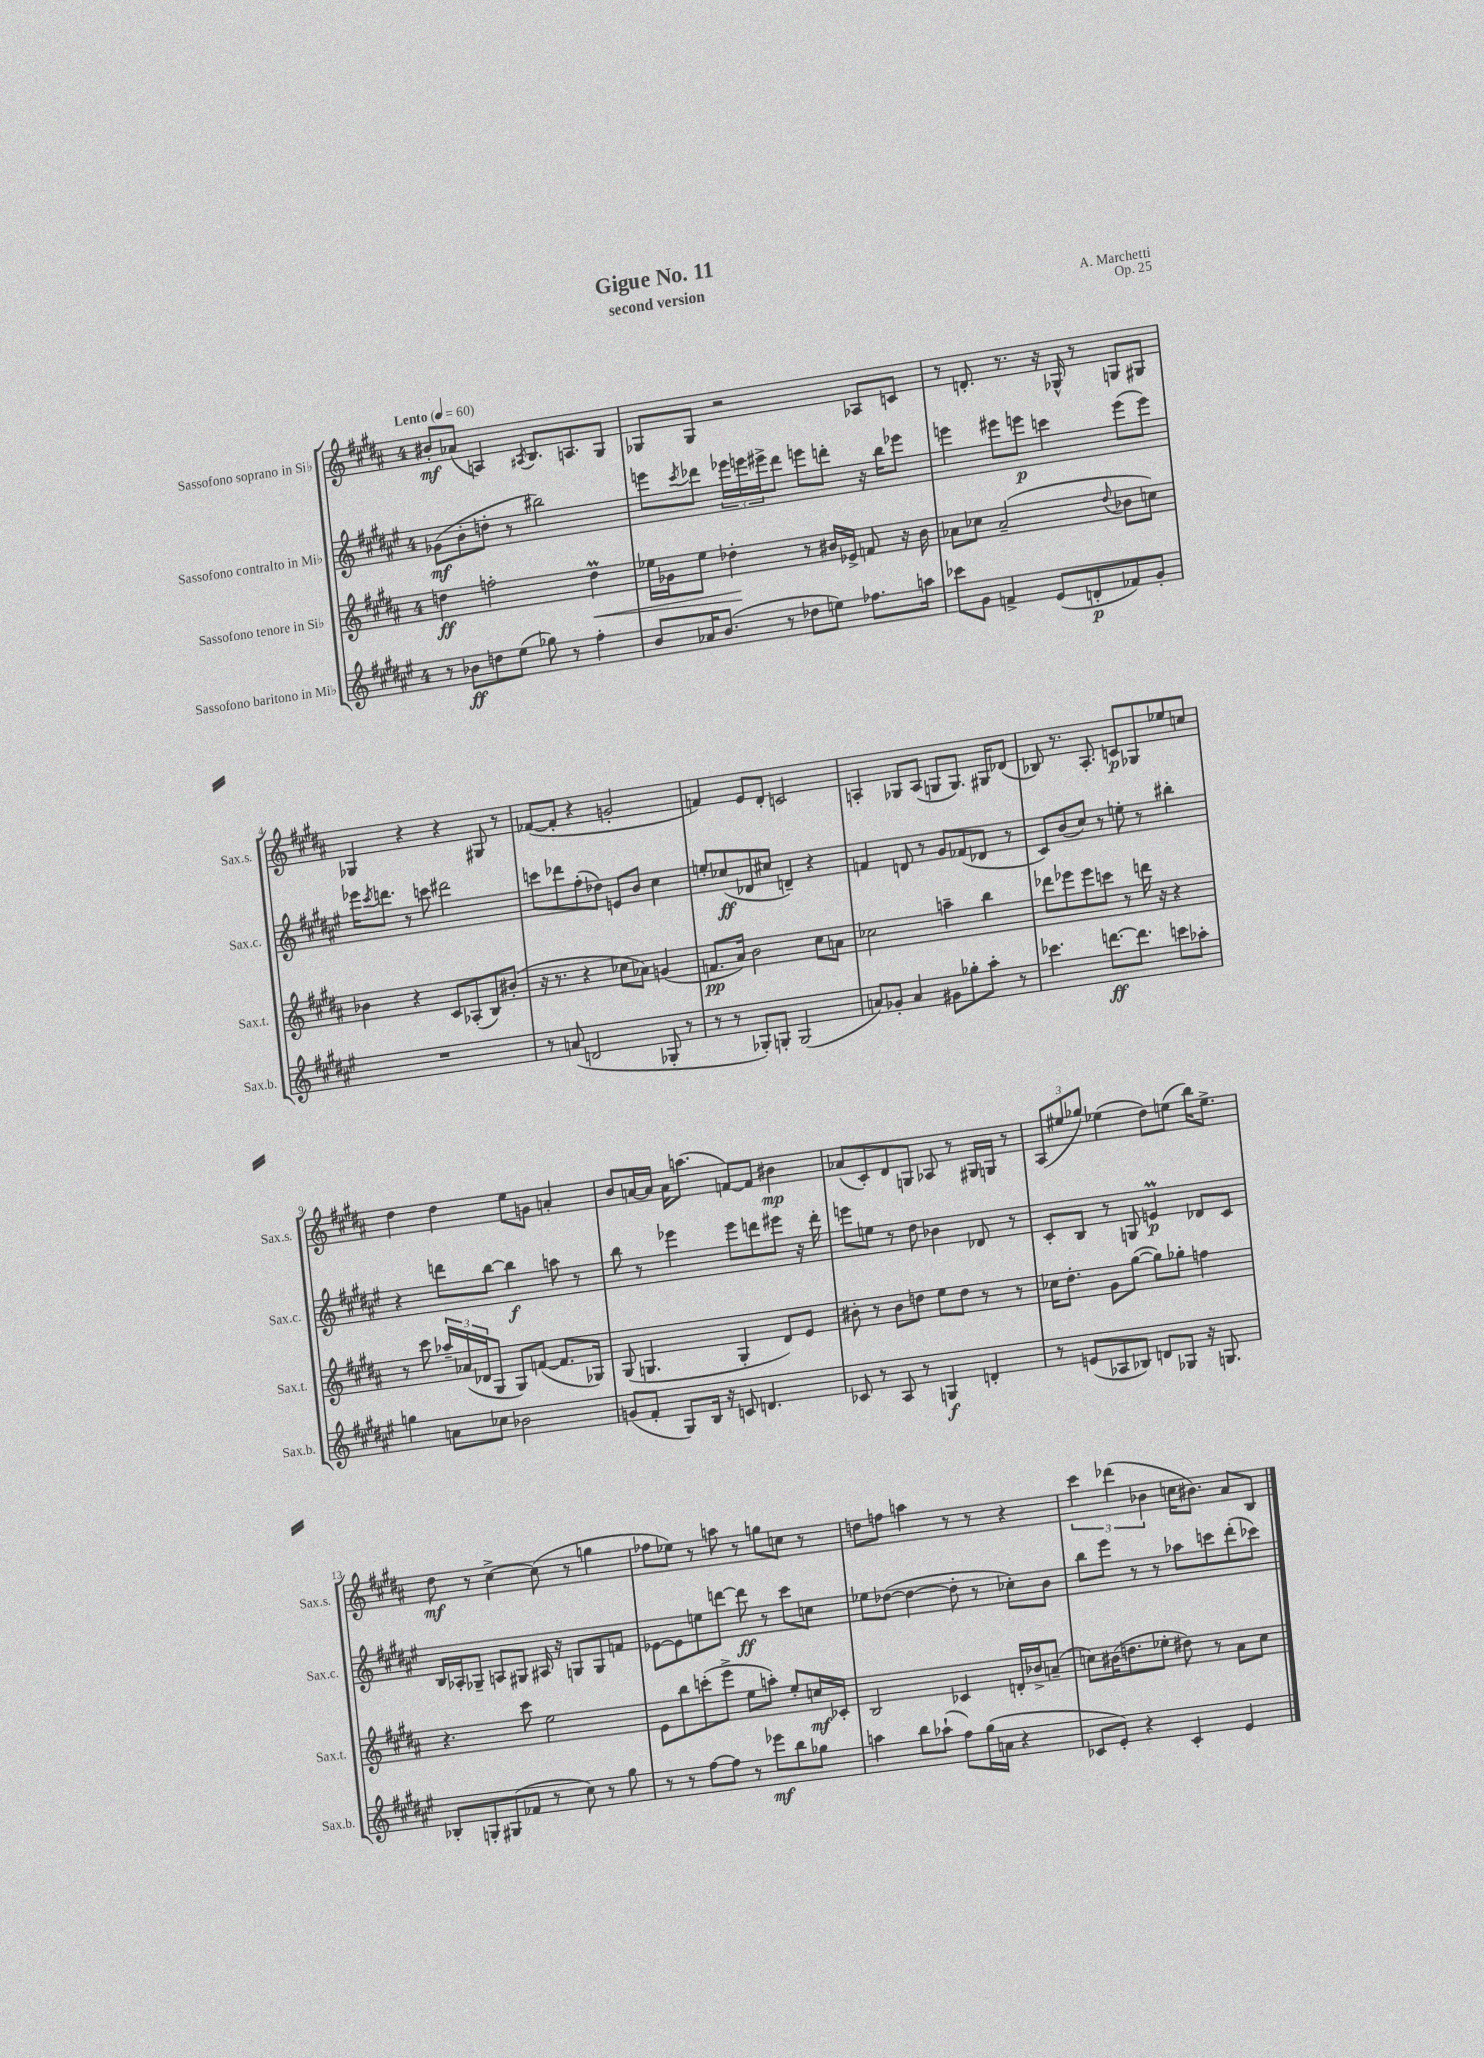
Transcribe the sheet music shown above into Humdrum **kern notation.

**kern	**dynam	**kern	**dynam	**kern	**dynam	**kern	**dynam
*part4	*part4	*part3	*part3	*part2	*part2	*part1	*part1
*staff4	*staff4	*staff3	*staff3	*staff2	*staff2	*staff1	*staff1
*I"Sassofono baritono in Mi♭	*	*I"Sassofono tenore in Si♭	*	*I"Sassofono contralto in Mi♭	*	*I"Sassofono soprano in Si♭	*
*I'Sax.b.	*	*I'Sax.t.	*	*I'Sax.c.	*	*I'Sax.s.	*
*clefG2	*	*clefG2	*	*clefG2	*	*clefG2	*
*k[f#c#g#d#a#e#]	*	*k[f#c#g#d#a#]	*	*k[f#c#g#d#a#e#]	*	*k[f#c#g#d#a#]	*
*M4/4	*	*M4/4	*	*M4/4	*	*M4/4	*
*MM60	*	*MM60	*	*MM60	*	*MM60	*
=1	=1	=1	=1	=1	=1	=1	=1
!	!	!	!	!	!	!LO:TX:a:B:t=Lento	!
8r	.	4ddn\	ff	(8g-X\L	mf	8b#X'/L	mf
8b-X\L	ff	.	.	8b'\	.	(8a-X/J	.
8ddn\	.	2ffn'\	.	8ddn'\J	.	4An/)	.
(8ee#\J	.	.	.	8r	.	.	.
.	.	.	.	.	.	8qA#X/	.
8gg-X\)	.	.	.	2bb#X\)	.	8.B/L	.
8r	.	.	.	.	.	.	.
.	.	.	.	.	.	8.An/	.
!	!	!	!LO:HP:b	!	!	!	!
4ff#'\	.	4ddM\	<	.	.	.	.
.	.	.	.	.	.	8G#/J	.
=2	=2	=2	=2	=2	=2	=2	=2
8b/L	.	16ee-X\LL	.	8eeen\L	.	8G-X/L	.
.	.	16g-X\J	.	.	.	.	.
.	.	.	.	8qccc#/	.	.	.
16a-X/K	.	8ee-\J	.	8ddd-X\J	.	8G-/J	.
(8.b/J	.	.	.	.	.	.	.
.	.	4dd-X'\	.	24eee-X\LL	.	2r	.
.	.	.	.	24eeen\	.	.	.
.	.	.	.	24eee#X^\J	.	.	.
8r	.	.	.	8ddd-\J	.	.	.
8dd-X\L	.	8r	[	8eeen\L	.	.	.
8een\J)	.	16b#X/LL	.	8dddn'\J	.	.	.
.	.	16e-X^/JJ	.	.	.	.	.
8.ff-X\L	.	8fn/	.	16r	.	8A-X/L	.
.	.	.	.	16bb\KL	.	.	.
.	.	16r	.	8eee-X\J	.	8cn/J	.
16aan\Jk	.	16b#\	.	.	.	.	.
=3	=3	=3	=3	=3	=3	=3	=3
8ccc-X\L	.	8a-X\L	.	4eeen\	.	8r	.
8g#\J	.	8cc-X\J	.	.	.	8.dn'/	.
4fn^/	.	(2a-~/	.	8eee#X\L	.	.	.
.	.	.	.	.	.	8.r	.
.	.	.	.	8eeen\J	p	.	.
(8e#/L	.	.	.	4cccn\	.	16r	.
.	.	.	.	.	.	16G-X^^/	.
8dn'/	p	.	.	.	.	8r	.
.	.	8qqdd#/	.	.	.	.	.
8f-X/)	.	8b-X\L	.	(8eee\L	.	8Gn/L	.
8g#'/J	.	8ccn\J)	.	8eee\J)	.	8G#X/J	.
!!LO:LB:g=z
=4	=4	=4	=4	=4	=4	=4	=4
1r	.	4b-X\	.	16eee-X\KL	.	4G-X/	.
.	.	.	.	8qccc#/	.	.	.
.	.	.	.	8.dddn\J	.	.	.
.	.	4r	.	8r	.	4r	.
.	.	.	.	8cccn\	.	.	.
.	.	8c#/L	.	2ddd#X\	.	4r	.
.	.	(8A-X'/	.	.	.	.	.
.	.	8B/)	.	.	.	8G#X/	.
.	.	(8b#X'/J	.	.	.	8r	.
=5	=5	=5	=5	=5	=5	=5	=5
8r	.	16r	.	8cccn\L	.	([8f-X/L	.
.	.	8.r	.	.	.	.	.
(8an/	.	.	.	8ddd-X\	.	8f-'/J]	.
2dn/	.	4r	.	(8ff#'\	.	4r	.
.	.	.	.	8dd-X\J)	.	.	.
.	.	8cc-X\L	.	8en/L	.	2gn'/	.
.	.	8a-X\J)	.	8b/J	.	.	.
8G-X'/	.	(4gn/	.	4cc#\	.	.	.
8r	.	.	.	.	.	.	.
=6	=6	=6	=6	=6	=6	=6	=6
8r	.	8.fn/L	pp	8een'/L	.	4fn/)	.
8r	.	.	.	(8cc-X/	ff	.	.
.	.	16a#/Jk)	.	.	.	.	.
8G-X'/L)	.	2b\	.	8d-X/	.	8e/L	.
8Gn'/J	.	.	.	8cc#X/J	.	8d#'/J	.
(2G/	.	.	.	4dn~/)	.	2cn/	.
.	.	8cc#\L	.	4r	.	.	.
.	.	8an\J	.	.	.	.	.
=7	=7	=7	=7	=7	=7	=7	=7
8an/L)	.	2cc-X\	.	4fn/	.	4An'/	.
8g-X'/J	.	.	.	.	.	.	.
4a/	.	.	.	8dn/	.	8G-X/L	.
.	.	.	.	8r	.	(8A/J	.
8g#X\L	.	4aan~\	.	8g#/L	.	8Gn/L	.
8gg-X'\	.	.	.	(8f-X/	.	8.G/J)	.
8aa#'\J	.	4bb\	.	8d-X/J	.	.	.
.	.	.	.	.	.	16G#X/KL	.
8r	.	.	.	8r	.	(8d-X/J	.
=8	=8	=8	=8	=8	=8	=8	=8
4.ccc-X\	.	8ddd-X\L	.	8c#/L)	.	8B-X/)	.
.	.	8eee-X\	.	(8b/	.	8.r	.
.	.	8eee-\	.	8cc#/J)	.	.	.
.	.	.	.	.	.	8.A#'/	.
[8.dddn\L	ff	8cccn\J	.	8r	.	.	.
.	.	8r	.	8een'\	.	8cn/L	p
8.ddd\J]	.	.	.	.	.	.	.
.	.	16dddn\	.	8r	.	8G-X/	.
.	.	16r	.	.	.	.	.
8cccn\L	.	4r	.	4bb#X'\	.	8ee-X/	.
8aa-X'\J	.	.	.	.	.	8ccn/J	.
!!LO:LB:g=z
=9	=9	=9	=9	=9	=9	=9	=9
4ggn\	.	8r	.	4r	.	4dd#\	.
.	.	8ccc#\	.	.	.	.	.
8an\L	.	24aa-X~/LL	.	8dddn\L	.	4dd#\	.
.	.	(24a-X/	.	.	.	.	.
.	.	24d-X/J	.	.	.	.	.
8cc-X\J	.	8G#/J	.	[8bb\J	.	.	.
2b-X\	.	8G#/L)	.	4bb\]	f	8ee\L	.
.	.	([8fn/J	.	.	.	8gn\J	.
.	.	8.f/L]	.	8aan\	.	4an'/	.
.	.	.	.	8r	.	.	.
.	.	16G-X/Jk)	.	.	.	.	.
=10	=10	=10	=10	=10	=10	=10	=10
(8gn/L	.	(8G#/	.	8bb\	.	8b/L	.
8f#'/J	.	4.Gn/	.	8r	.	[16an/L	.
.	.	.	.	.	.	16a/JJ]	.
8G#/L)	.	.	.	4eee-X\	.	16a\KL	.
.	.	.	.	.	.	(8.aan\J	.
16B/Jk	.	.	.	.	.	.	.
16r	.	.	.	.	.	.	.
8cn/	.	4G'/	.	8eee-\L	.	[8fn/L)	.
4.dn/	.	.	.	8dddn\	.	8f/J]	.
.	.	8d#/L)	.	8eee#X\J	.	4b#X\	mp
.	.	8e/J	.	16r	.	.	.
.	.	.	.	16ddd'\	.	.	.
=11	=11	=11	=11	=11	=11	=11	=11
8c-X/	.	8b#X'\	.	8eeen\L	.	(8a-X/L	.
8r	.	8r	.	8een\J	.	8c#'/)	.
8A#/	.	8b#\L	.	8r	.	8d#/	.
8r	.	8ddn\J	.	8dd#\	.	8Gn/J	.
4Gn/	f	8ee\L	.	4b-X\	.	8A-X/	.
.	.	8dd\J	.	.	.	8r	.
4dn'/	.	8r	.	8d-X/	.	16G#X/LL	.
.	.	.	.	.	.	16Gn/JJ	.
.	.	8r	.	8r	.	8r	.
=12	=12	=12	=12	=12	=12	=12	=12
8r	.	16cc-X\KL	.	8c#'/L	.	(12A#/L	.
.	.	8.dd#'\J	.	.	.	.	.
.	.	.	.	.	.	12ee#X/	.
(8en/L	.	.	.	8B/J	.	.	.
.	.	.	.	.	.	12gg-X/J)	.
8A-X/	.	8g#\L	.	8r	.	(4ee-X\	.
8B-X/J)	.	([8gg#\J	.	8Gn/	.	.	.
8dn/L	.	8gg#\L])	.	4enM/	p	8dd#\L)	.
8G-X/J	.	8gg-X'\J	.	.	.	(8een\J	.
16r	.	4ffn\	.	8d-X/L	.	16bb\KL)	.
8.Gn/	.	.	.	.	.	8.ee^\J	.
.	.	.	.	8c#/J	.	.	.
!!LO:LB:g=z
=13	=13	=13	=13	=13	=13	=13	=13
8B-X'/L	.	4.r	.	16B/LL	.	8dd#\	mf
.	.	.	.	16A-X'/J	.	.	.
8Gn'/	.	.	.	8G-X~/J	.	8r	.
(8G#X/	.	.	.	8An/L	.	[4cc#^\	.
8f-X/J	.	8ccc#\	.	8G#X/J	.	.	.
8r	.	2ee\	.	16A#X/	.	(8cc#\]	.
.	.	.	.	16r	.	.	.
8cc#\)	.	.	.	8Gn/L	.	8r	.
8r	.	.	.	8G/	.	4ggn\	.
8gg#\	.	.	.	8fn/J	.	.	.
=14	=14	=14	=14	=14	=14	=14	=14
8r	.	8e\L	.	[8e-X\L	.	8ff-X\L	.
8r	.	8bb\	.	8e-\]	.	8ee-X\J)	.
[8ff#\L	.	(8cccn'\	.	8een\	.	8r	.
8ff#\J]	.	8eee^\J	.	[8dddn\J	.	8aan\	.
8r	.	8ee\L	.	8ddd\]	ff	8r	.
8eee-X\L	mf	8aan'\J)	.	8r	.	8ggn\L	.
8bb\	.	8ee'/L	.	8ccc#\L	.	8ccn\J	.
8gg-X\J	.	16ccn/L	mf	8ccn\J	.	8r	.
.	.	16c-X'/JJ	.	.	.	.	.
=15	=15	=15	=15	=15	=15	=15	=15
4aan\	.	2B/	.	8ee-X\L	.	8ddn\L	.
.	.	.	.	([8dd-X\J	.	8ffn\J	.
8bb\L	.	.	.	4dd-\_	.	4aan\	.
(8aa-X`\J	.	.	.	.	.	.	.
8ff#\L)	.	4c-X/	.	8dd-'\]	.	8r	.
(16gg#\L	.	.	.	8r	.	8r	.
16an\JJ	.	.	.	.	.	.	.
4r	.	16dn'/LL	.	8cc-X'\L)	.	4r	.
.	.	16b-X^/J	.	.	.	.	.
.	.	(8an~/J	.	8b\J	.	.	.
=16	=16	=16	=16	=16	=16	=16	=16
8c-X/L	.	8ccn\L)	.	8bb\L	.	6ccc#\	.
8e#'/J)	.	(16b#X\K	.	8eee#\J	.	.	.
.	.	.	.	.	.	(6ddd-X\	.
.	.	8.ddn\	.	.	.	.	.
4r	.	.	.	8r	.	.	.
.	.	.	.	.	.	6b-X\	.
.	.	8ee-X'\J	.	8r	.	.	.
4c-'/	.	8dd#X\)	.	8aa-X\L	.	16ccn\KL	.
.	.	.	.	.	.	8.b#X\J)	.
.	.	8r	.	8cccn\	.	.	.
4e#/	.	8a#\L	.	(8ddd#'\	.	8a#/L	.
.	.	8cc\J	.	8ccc-X\J)	.	8B/J	.
==	==	==	==	==	==	==	==
*-	*-	*-	*-	*-	*-	*-	*-
